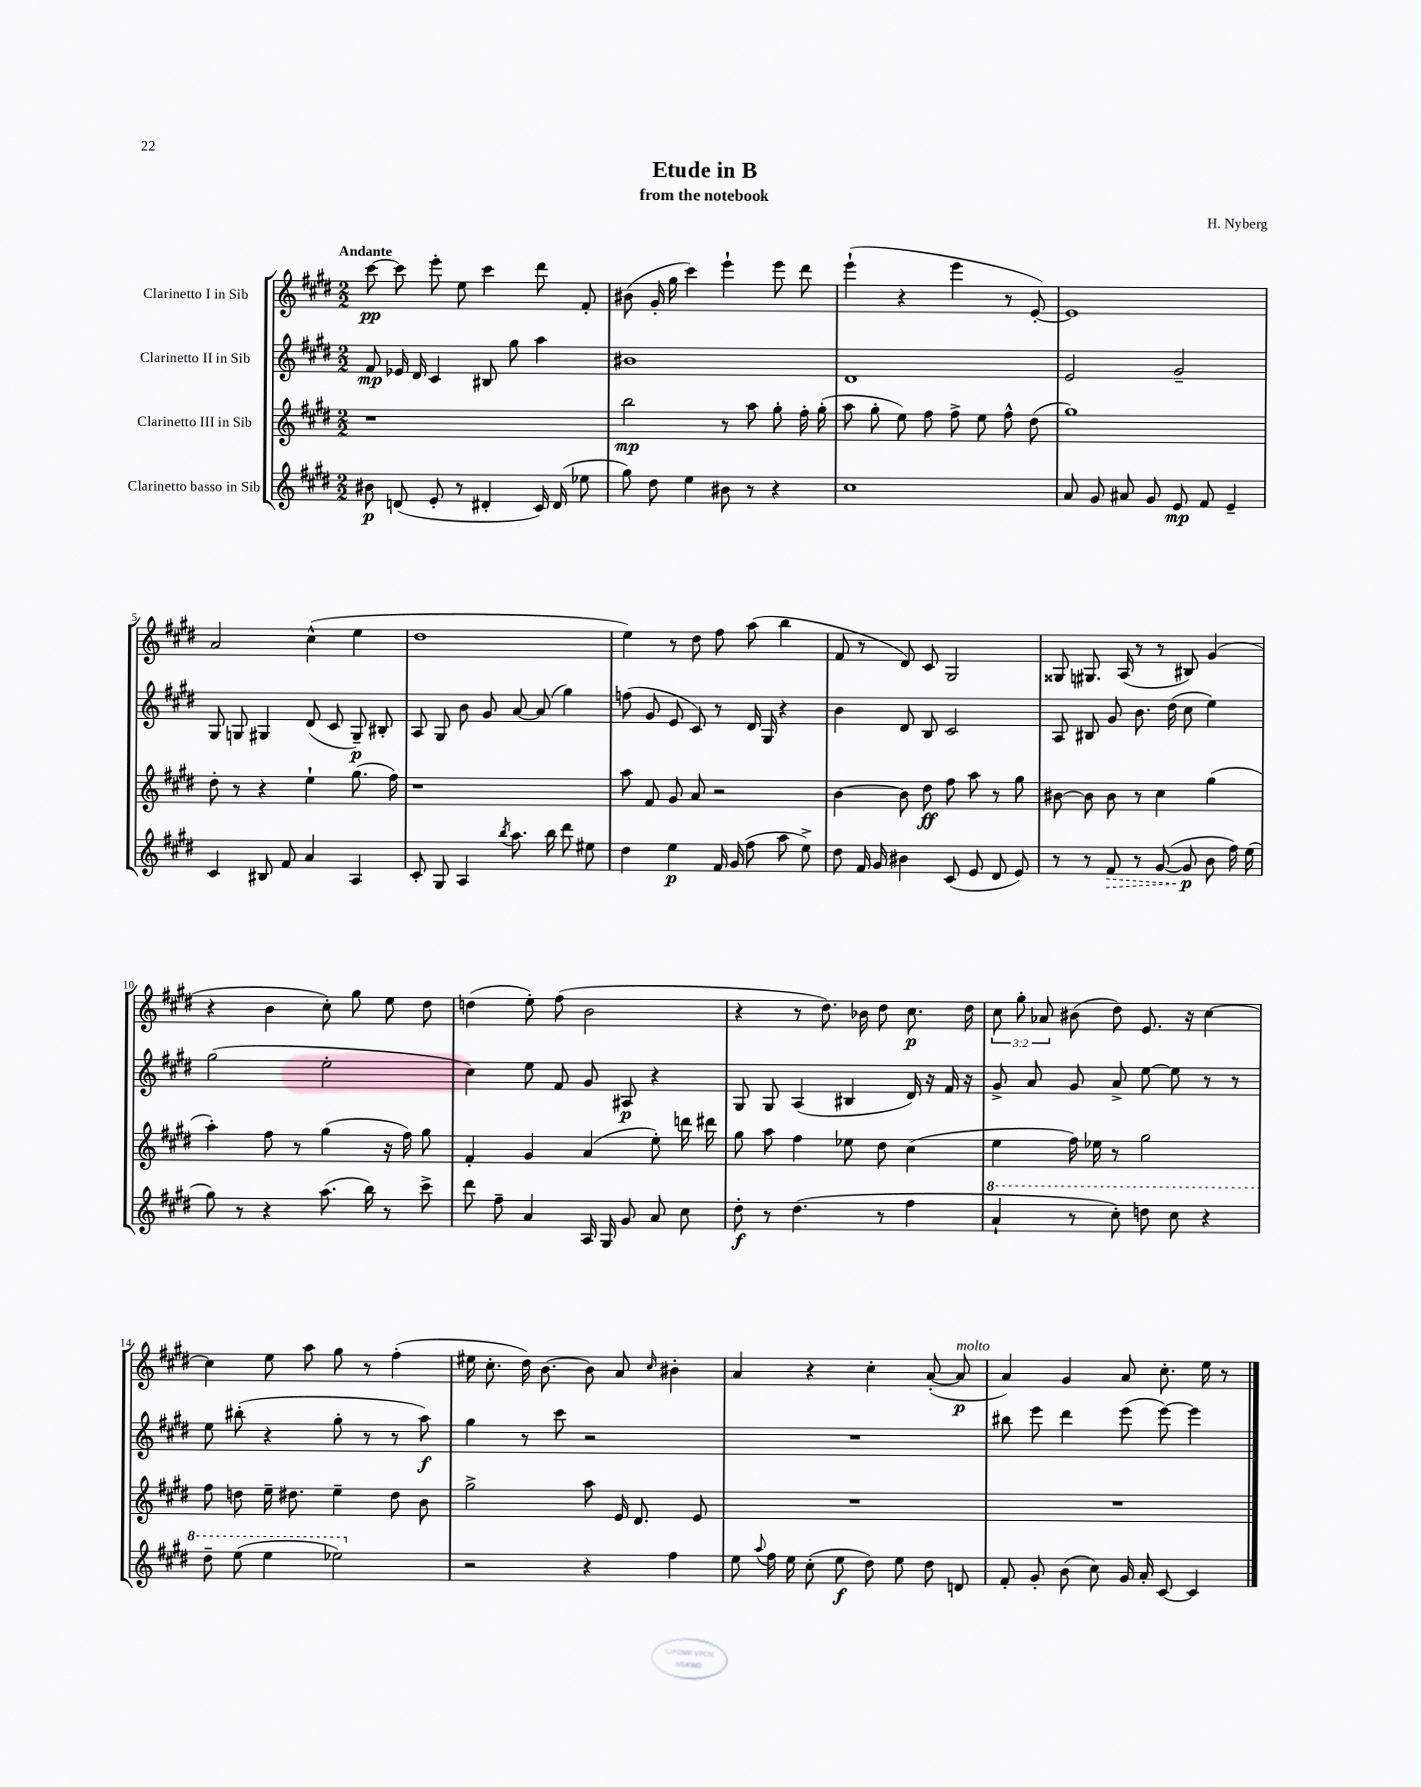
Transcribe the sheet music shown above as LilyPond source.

\header { title = "Etude in B" composer = "H. Nyberg" subtitle = "from the notebook" }
<<
\new StaffGroup <<
\new Staff = "s0" \with { instrumentName = "Clarinetto I in Sib" } {
    \clef treble \key e \major \numericTimeSignature \time 2/2 \override Staff.TupletNumber.text = #tuplet-number::calc-fraction-text \tempo "Andante"
    \autoBeamOff cis'''8~\pp cis'''8 e'''8-. e''8 cis'''4 dis'''8 fis'8-. |
    bis'8( gis'16-. gis''16 cis'''4) e'''4-! e'''8 dis'''8 |
    e'''4-!( r4 e'''4 r8 e'8~-.) |
    e'1 |
    a'2 cis''4-^( e''4 |
    dis''1 |
    e''4) r8 dis''8 fis''8 a''8( b''4 |
    fis'8 r8 dis'8) cis'8 gis2 |
    gisis8 gis8. a16( r8 r8 bis8) gis'4( |
    r4 b'4 cis''8-.) gis''8 e''8 dis''8 |
    d''4( e''8-.) fis''8( b'2 |
    r4 r8 dis''8.) bes'16 dis''8 cis''8.\p dis''16 |
    \tuplet 3/2 { cis''8 gis''8-. aes'8 } bis'8( dis''8) e'8. r16 cis''4~ |
    cis''4 e''8 a''8 gis''8 r8 fis''4-.( |
    eis''16 cis''8.-. dis''16) b'8.~ b'8 a'8 \grace { cis''16 } bis'4-. |
    a'4 r4 cis''4-. a'8~-.( a'8\p^\markup { \italic "molto" } |
    a'4) gis'4 a'8 cis''8.-. e''16 r8 \bar "|." |
}
\new Staff = "s1" \with { instrumentName = "Clarinetto II in Sib" } {
    \clef treble \key e \major \numericTimeSignature \time 2/2
    \autoBeamOff fis'8\mp ees'16 dis'16 cis'4 bis8 gis''8 a''4 |
    bis'1 |
    dis'1 |
    e'2 gis'2-- |
    gis8 g8 gis4 dis'8( cis'8 gis8--\p) bis8-. |
    a8 gis8 b'8 gis'8 a'8~ a'8( gis''4) |
    f''8( gis'8 e'8 cis'8) r8 dis'16 gis16 r4 |
    b'4 dis'8 b8 cis'2 |
    a8 bis8 gis'8 b'8. dis''16( cis''8 e''4) |
    gis''2( e''2-. |
    cis''4) e''8 fis'8 gis'8 ais8\p r4 |
    gis8 gis8 a4( bis4 dis'16) r16 fis'16 r16 |
    gis'8-> a'8 gis'8 a'8-> e''8~ e''8 r8 r8 |
    e''8 bis''8-.( r4 gis''8-. r8 r8 a''8\f) |
    gis''4 r8 cis'''8 r2 |
    R1 |
    bis''8 e'''8 dis'''4 e'''8( e'''8~) e'''4 \bar "|." |
}
\new Staff = "s2" \with { instrumentName = "Clarinetto III in Sib" } {
    \clef treble \key e \major \numericTimeSignature \time 2/2
    \autoBeamOff r1 |
    b''2\mp r8 a''8 gis''8-. fis''16-. gis''16-.( |
    a''8 gis''8-. e''8) fis''8 fis''8-> e''8 fis''8-^ dis''8( |
    gis''1) |
    dis''8-. r8 r4 e''4-! gis''8.( fis''16) |
    r1 |
    a''8 fis'8 gis'8 a'8 r2 |
    b'4~ b'8 dis''8\ff fis''8 a''8 r8 gis''8 |
    bis'8~ bis'8 bis'8 r8 cis''4 gis''4( |
    a''4-.) fis''8 r8 gis''4( r16 fis''16) gis''8 |
    fis'4-. gis'4 a'4( e''8-.) d'''16 dis'''16 |
    gis''8 a''8 fis''4 ees''8 dis''8 cis''4( |
    e''4 fis''16) ees''16 r8 gis''2 |
    fis''8 d''8 e''16-- dis''8. e''4-- dis''8 b'8 |
    gis''2-> a''8 e'16 dis'8. e'8 |
    R1 |
    R1 \bar "|." |
}
\new Staff = "s3" \with { instrumentName = "Clarinetto basso in Sib" } {
    \clef treble \key e \major \numericTimeSignature \time 2/2
    \autoBeamOff bis'8\p d'8( e'8-. r8 dis'4-. cis'16) dis'16( ees''8 |
    gis''8) dis''8 e''4 bis'8 r8 r4 |
    cis''1 |
    a'8 gis'8 ais'8 gis'8 e'8\mp fis'8 e'4-- |
    cis'4 bis8 fis'8 a'4 a4 |
    cis'8-. gis8 a4 \acciaccatura { b''8 } a''8. b''16 dis'''8 eis''8 |
    dis''4 e''4\p fis'16 gis'16( fis''8 a''8 e''8->) |
    dis''8 fis'16 gis'16 bis'4 cis'8( e'8 dis'8 e'8) |
    r8 r8 \once \override Hairpin.style = #'dashed-line fis'8\> r8 gis'8~( gis'8\p\! b'8 fis''16) e''16( |
    gis''8) r8 r4 a''8.( b''16) r8 cis'''8-> |
    dis'''8 fis''8-- a'4 a16 gis16 gis'8 a'8 cis''8 |
    dis''8-.\f r8 dis''4.( r8 fis''4 |
    \ottava #1 a''4-! r8 cis'''8-.) d'''8 cis'''8 r4 |
    dis'''8-- e'''8( e'''4 ees'''2) \ottava #0 |
    r2 r4 fis''4 |
    e''8 \appoggiatura { a''8 } fis''16 e''16 cis''8-.( e''8\f dis''8) e''8 dis''8 d'8 |
    fis'8-. gis'8-. b'8( cis''8) gis'16 a'16-. cis'8~ cis'4 \bar "|." |
}
>>
>>
